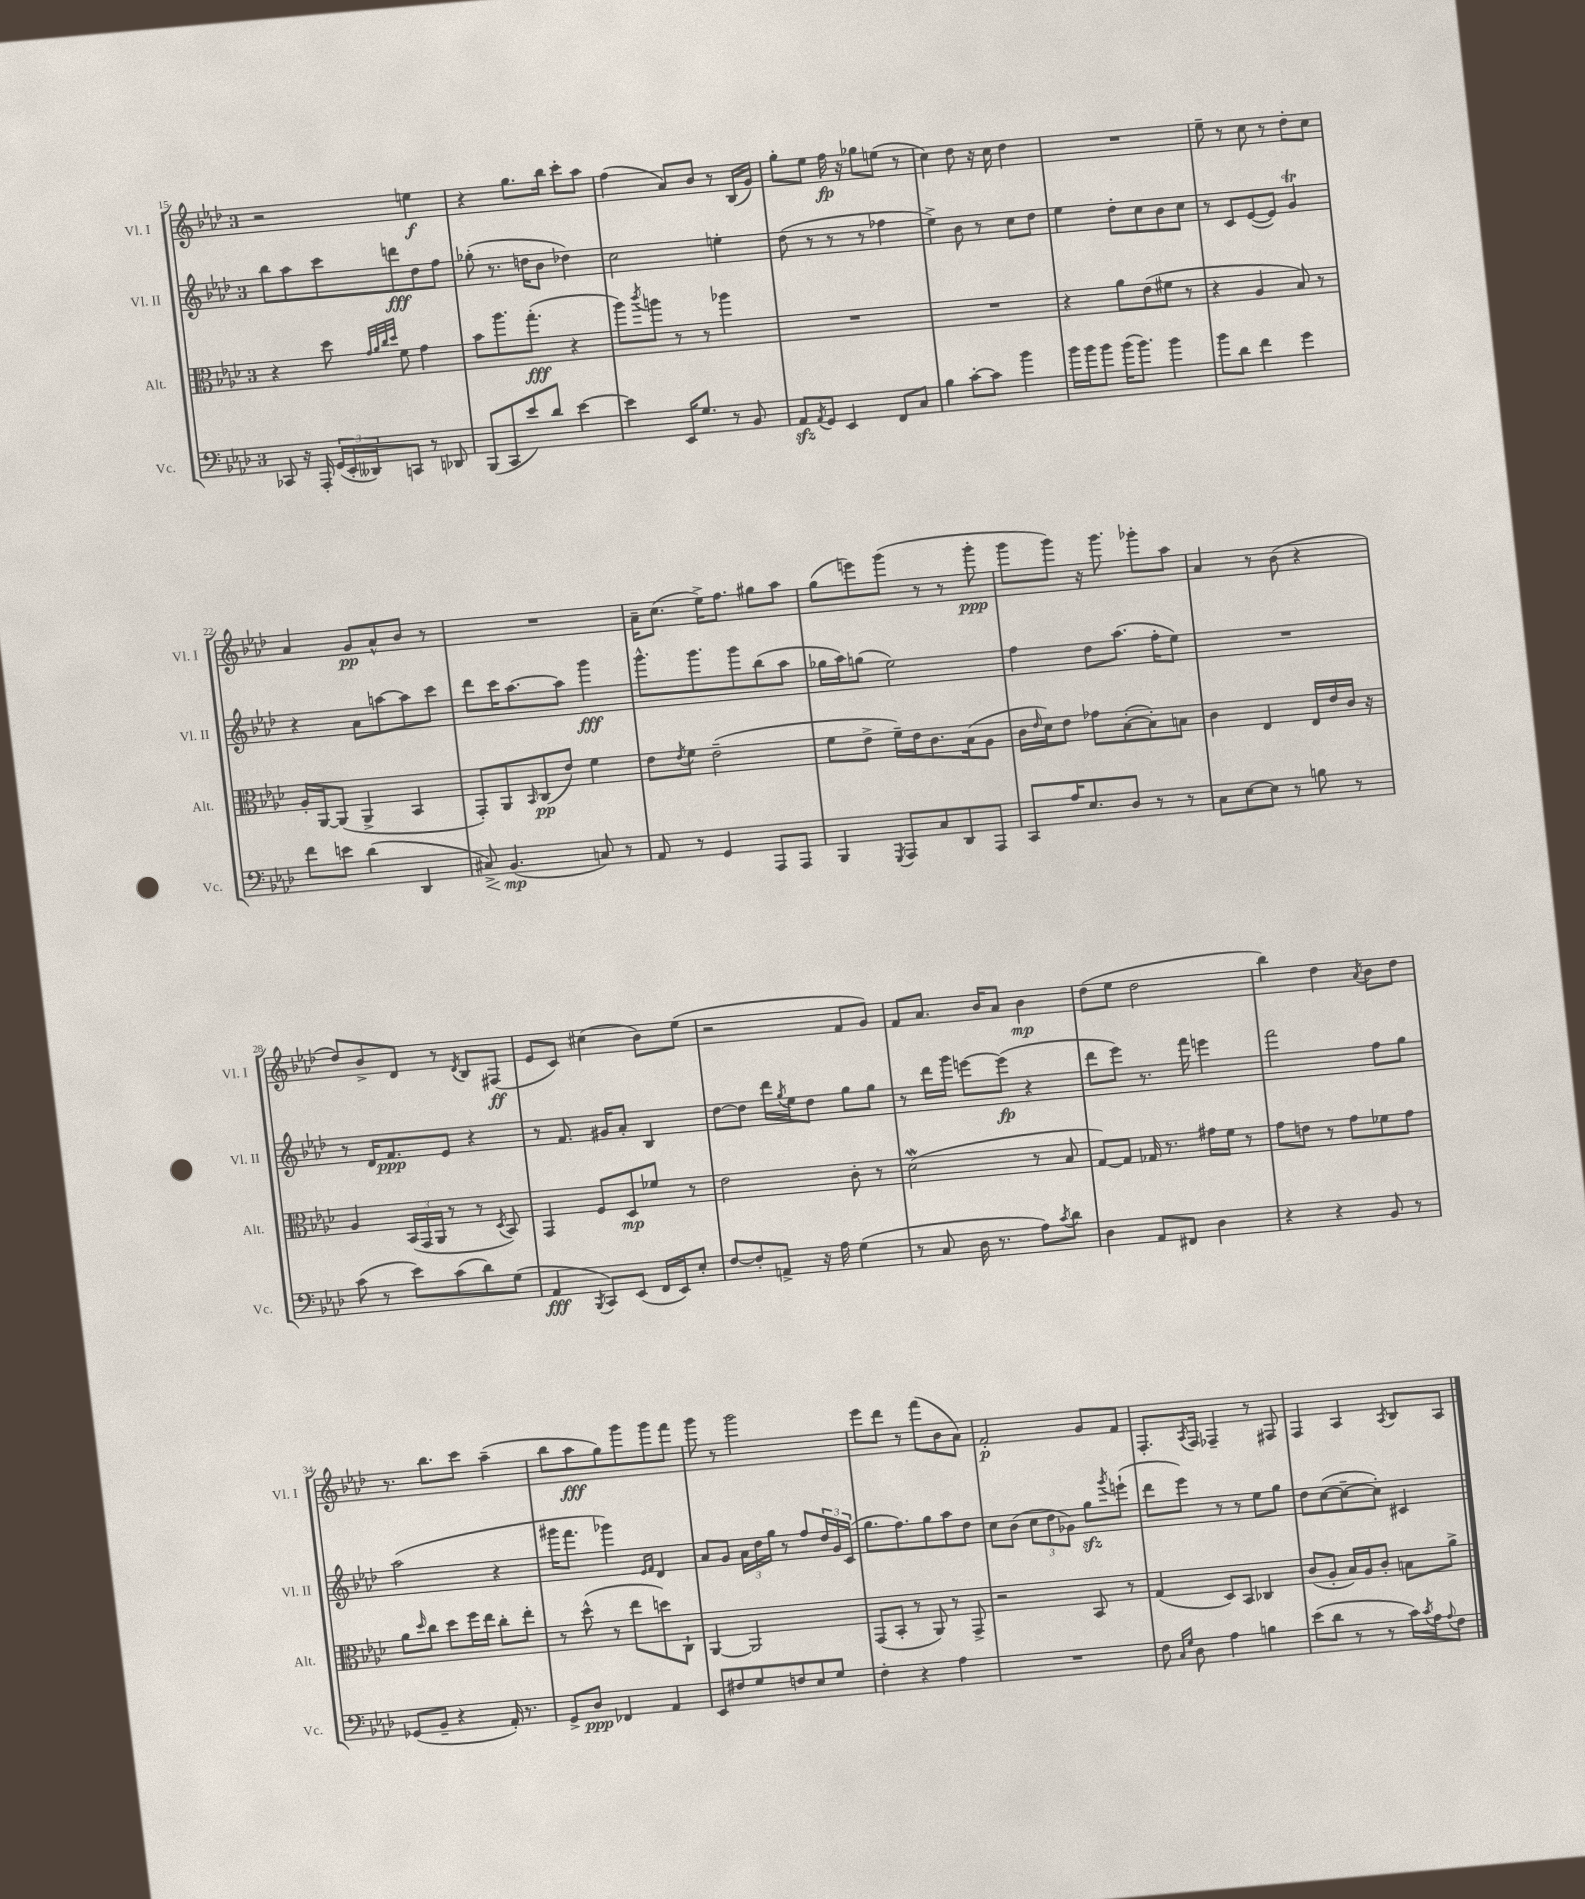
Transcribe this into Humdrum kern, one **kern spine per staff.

**kern	**dynam	**kern	**dynam	**kern	**dynam	**kern	**dynam
*part4	*part4	*part3	*part3	*part2	*part2	*part1	*part1
*staff4	*staff4	*staff3	*staff3	*staff2	*staff2	*staff1	*staff1
*I"Vc.	*	*I"Alt.	*	*I"Vl. II	*	*I"Vl. I	*
*I'Vc.	*	*I'Alt.	*	*I'Vl. II	*	*I'Vl. I	*
*clefF4	*	*clefC3	*	*clefG2	*	*clefG2	*
*k[b-e-a-d-]	*	*k[b-e-a-d-]	*	*k[b-e-a-d-]	*	*k[b-e-a-d-]	*
*M3/4	*	*M3/4	*	*M3/4	*	*M3/4	*
=15	=15	=15	=15	=15	=15	=15	=15
8CC-X/	.	4r	.	8bb-\L	.	2r	.
16r	.	.	.	8aa-\	.	.	.
16AAA-'/	.	.	.	.	.	.	.
(24GG/LL	.	8dd-\	.	8ccc\	.	.	.
24EE-'/	.	.	.	.	.	.	.
24DD--X/J)	.	.	.	.	.	.	.
.	.	32qqg/LLL	.	.	.	.	.
.	.	32qqa-/	.	.	.	.	.
.	.	32qqcc/	.	.	.	.	.
.	.	32qqdd-/JJJ	.	.	.	.	.
8CCn/J	.	8f\	.	8dddn\	fff	.	.
8r	.	4g\	.	8dd-\	.	4een\	f
8DD-X/	.	.	.	8ff\J	.	.	.
=16	=16	=16	=16	=16	=16	=16	=16
(8BBB-/L	.	8b-\L	.	(8gg-X'\	.	4r	.
8CC/	.	8.aa-\	.	8.r	.	.	.
8e-/)	.	.	.	.	.	8.gg\L	.
.	.	(8.gg'\J	fff	16ddn\KL	.	.	.
8d-/J	.	.	.	8b-\J	.	.	.
.	.	.	.	.	.	16bb-\Jk	.
[4e-\	.	4r	.	4dd-X\)	.	8ccc'\L	.
.	.	.	.	.	.	8aa-\J	.
=17	=17	=17	=17	=17	=17	=17	=17
4e-\]	.	8aa-\L)	.	2cc\	.	(4ff\	.
.	.	8qccc/	.	.	.	.	.
.	.	8aan\J	.	.	.	.	.
16EE-/KL	.	8r	.	.	.	8a-/L)	.
8.G/J	.	.	.	.	.	.	.
.	.	8r	.	.	.	8b-/J	.
8r	.	4aa-X\	.	4een'\	.	8r	.
8BB-/	.	.	.	.	.	(16B-/LL	.
.	.	.	.	.	.	16g/JJ)	.
=18	=18	=18	=18	=18	=18	=18	=18
8AA-zz/L	.	2.r	.	(8dd-\	.	8gg'\L	.
8qAA-/	.	.	.	.	.	.	.
8GG/J	.	.	.	8r	.	8ee-\J	.
4EE-/	.	.	.	8r	.	16ff\	fp
.	.	.	.	.	.	16r	.
.	.	.	.	8r	.	8gg-X\L	.
8FF/L	.	.	.	4ff-X\	.	(8een\J	.
8C/J	.	.	.	.	.	8r	.
=19	=19	=19	=19	=19	=19	=19	=19
4B-\	.	2.r	.	4ee-^\)	.	4cc\)	.
[8c'\L	.	.	.	8b-\	.	8dd-\	.
8c\J]	.	.	.	8r	.	16r	.
.	.	.	.	.	.	16cc\	.
4b-\	.	.	.	8cc\L	.	4dd-\	.
.	.	.	.	8dd-\J	.	.	.
=20	=20	=20	=20	=20	=20	=20	=20
16b-\LL	.	4r	.	4ee-\	.	2.r	.
16b-\J	.	.	.	.	.	.	.
8b-\J	.	.	.	.	.	.	.
(16b-\KL	.	8a-\L	.	8dd-'\L	.	.	.
8.b-\J)	.	.	.	.	.	.	.
.	.	(8e-\	.	8cc\	.	.	.
4b-\	.	8f#X\J	.	8b-\	.	.	.
.	.	8r	.	8cc\J	.	.	.
=21	=21	=21	=21	=21	=21	=21	=21
8b-\L	.	4r	.	8r	.	8ee-~\	.
8d-\J	.	.	.	8c/L	.	8r	.
4f\	.	4A-/	.	([8e-/	.	8cc\	.
.	.	.	.	8e-/J])	.	8r	.
4g\	.	8B-/)	.	4gt/	.	8dd-'\L	.
.	.	8r	.	.	.	8cc\J	.
!!LO:LB:g=z
=22	=22	=22	=22	=22	=22	=22	=22
8f\L	.	16A-'/LL	.	4r	.	4a-/	.
.	.	[16AA-/J	.	.	.	.	.
8en\J	.	(8AA-/J]	.	.	.	.	.
(4d-\	.	4AA-^/	.	8a-\L	.	8g/L	pp
.	.	.	.	[8aan\	.	8a-^^/	.
4DD-/	.	4BB-/	.	8aa\]	.	8b-/J	.
.	.	.	.	8ccc\J	.	8r	.
=23	=23	=23	=23	=23	=23	=23	=23
!	!LO:HP:b	!	!	!	!	!	!
8C#X^/)	<	8GG'/L)	.	8ddd-\L	.	2.r	.
(4.BB-/	mp	8AA-/	.	16ccc\K	.	.	.
.	.	.	.	[8.aa-\	.	.	.
.	.	16qqBB-/	.	.	.	.	.
.	.	(8C/	pp	.	.	.	.
.	.	8e-/J)	.	8aa-\J]	.	.	.
8Cn/)	[	4f\	.	4ggg\	fff	.	.
8r	.	.	.	.	.	.	.
=24	=24	=24	=24	=24	=24	=24	=24
8AA-/	.	8e-\L	.	8.ggg^^\L	.	16a-~\KL	.
.	.	.	.	.	.	(8.cc\J	.
.	.	8qe-/	.	.	.	.	.
8r	.	8f\J	.	.	.	.	.
.	.	.	.	8.ggg\	.	.	.
4GG/	.	(2e-~\	.	.	.	16ee-^\KL)	.
.	.	.	.	.	.	8.ff\J	.
.	.	.	.	8ggg\	.	.	.
8AAA-/L	.	.	.	(8bb-\	.	8gg#X\L	.
8AAA-/J	.	.	.	8aa-\J	.	8aa-\J	.
=25	=25	=25	=25	=25	=25	=25	=25
4BBB-/	.	8f\L	.	16gg-X\LL	.	(8gg\L	.
.	.	.	.	16aa-\J)	.	.	.
.	.	8e-^\J	.	(8ggn\J	.	8eeen\)	.
8qGGG/	.	.	.	.	.	.	.
8AAA-/L	.	16f~\LL)	.	2ee-\)	.	(8ggg\J	.
.	.	16e-\J	.	.	.	.	.
8C/	.	8.c\	.	.	.	8r	.
8DD-/	.	.	.	.	.	8r	.
.	.	(16B-\k	.	.	.	.	.
8AAA-/J	.	8A-\J	.	.	.	8ggg'\	ppp
=26	=26	=26	=26	=26	=26	=26	=26
8CC/L	.	16c\LL	.	4ff\	.	8ggg\L	.
.	.	16qqe-/	.	.	.	.	.
.	.	16d-\J)	.	.	.	.	.
16A-/K	.	8e-\J	.	.	.	8ggg\J)	.
8.E-/	.	.	.	.	.	.	.
.	.	8g-X\L	.	8dd-\L	.	16r	.
.	.	.	.	.	.	8.ggg\	.
8D-/J	.	([8B-'\	.	(8.aa-\J	.	.	.
8r	.	8B-'\])	.	.	.	8ggg-X'\L	.
.	.	.	.	16ff'\KL	.	.	.
8r	.	8Bn\J	.	8ee-\J)	.	8aa-\J	.
=27	=27	=27	=27	=27	=27	=27	=27
8C\L	.	4c\	.	2.r	.	4a-/	.
[8E-\	.	.	.	.	.	.	.
8E-\J]	.	4E-/	.	.	.	8r	.
8r	.	.	.	.	.	(8b-\	.
8Bn\	.	16E-/LL	.	.	.	4r	.
.	.	16e-/	.	.	.	.	.
8r	.	16c/JJ	.	.	.	.	.
.	.	16r	.	.	.	.	.
!!LO:LB:g=z
=28	=28	=28	=28	=28	=28	=28	=28
(8c\	.	4A-/	.	8r	.	8dd-/L)	.
8r	.	.	.	16d-/KL	.	8b-^/	.
.	.	.	.	8.f/	ppp	.	.
8e-\L)	.	(24BB-/LL	.	.	.	8d-/J	.
.	.	24GG/	.	.	.	.	.
.	.	24AA-/JJ	.	.	.	.	.
(8c\	.	8r	.	8e-/J	.	8r	.
.	.	.	.	.	.	8qd-/	.
8d-\)	.	8r	.	4r	.	8B-/L	.
.	.	8qD-/	.	.	.	.	.
(8G\J	.	8BB-/)	.	.	.	(8F#X/J	ff
=29	=29	=29	=29	=29	=29	=29	=29
4AA-/	fff	4GG/	.	8r	.	8e-/L	.
.	.	.	.	8.f/	.	8c/J)	.
8qBBB-/	.	.	.	.	.	.	.
8CC/L)	.	8F/L	.	.	.	(4cc#X\	.
.	.	.	.	16g#X/KL	.	.	.
(8EE-/J	.	8D-/	mp	8a-'/J	.	.	.
16FF/LL	.	8f-X/J	.	4B-/	.	8b-\L)	.
16EE-/J)	.	.	.	.	.	.	.
8E-'/J	.	8r	.	.	.	(8ee-\J	.
=30	=30	=30	=30	=30	=30	=30	=30
[8F/L	.	2e-\	.	[8dd-\L	.	2r	.
8F'/]	.	.	.	8dd-\J]	.	.	.
8AAn^/J	.	.	.	16ddd-\LL	.	.	.
.	.	.	.	8qgg/	.	.	.
.	.	.	.	16ee-\J	.	.	.
16r	.	.	.	8dd-\J	.	.	.
16A-\	.	.	.	.	.	.	.
(4G\	.	8c'\	.	8gg\L	.	8f/L	.
.	.	8r	.	8gg\J	.	8g/J)	.
=31	=31	=31	=31	=31	=31	=31	=31
8r	.	(2d-w\	.	8r	.	8f/L	.
8C/	.	.	.	16ddd-\LL	.	8.a-/J	.
.	.	.	.	16ggg\JJ	.	.	.
16D-\	.	.	.	[8eeen\L	.	.	.
8.r	.	.	.	.	.	16b-/KL	.
.	.	.	.	(8eee\J]	fp	8a-/J	.
8A-\L)	.	8r	.	4r	.	4b-\	mp
8qc/	.	.	.	.	.	.	.
8d-\J	.	8B-/	.	.	.	.	.
=32	=32	=32	=32	=32	=32	=32	=32
4D-\	.	[8G/L)	.	8ddd-\L	.	(8dd-\L	.
.	.	8G/J]	.	8eee-\J)	.	8ee-\J	.
8AA-/L	.	16G-X/	.	8.r	.	2dd-\	.
.	.	8.r	.	.	.	.	.
8FF#X/J	.	.	.	.	.	.	.
.	.	.	.	16fff\	.	.	.
4D-\	.	16g#X\LL	.	4eeen\	.	.	.
.	.	16f\JJ	.	.	.	.	.
.	.	8r	.	.	.	.	.
=33	=33	=33	=33	=33	=33	=33	=33
4r	.	8g\L	.	2fff\	.	4bb-\)	.
.	.	8en\J	.	.	.	.	.
4r	.	8r	.	.	.	4dd-\	.
.	.	8g\L	.	.	.	.	.
.	.	.	.	.	.	8qa-/	.
8BB-/	.	8f-X\	.	8ff\L	.	8b-\L	.
8r	.	8g\J	.	8gg\J	.	8dd-\J	.
!!LO:LB:g=z
=34	=34	=34	=34	=34	=34	=34	=34
(8GG-X/L	.	8a-\L	.	(2aa-\	.	8.r	.
.	.	16qqdd-/	.	.	.	.	.
8BB-~/J	.	8cc\J	.	.	.	.	.
.	.	.	.	.	.	8.bb-\L	.
4r	.	8dd-\L	.	.	.	.	.
.	.	16ff\L	.	.	.	8ccc\J	.
.	.	16ee-\JJ	.	.	.	.	.
16AA-'/)	.	8cc'\L	.	4r	.	(4aa-~\	.
8.r	.	.	.	.	.	.	.
.	.	8ee-'\J	.	.	.	.	.
=35	=35	=35	=35	=35	=35	=35	=35
8GG^/L	.	8r	.	16ggg#X\KL	.	8bb-\L	.
.	.	.	.	8.fff\J	.	.	.
8D-/J	ppp	(8dd-^^\	.	.	.	8aa-\	fff
4FF-X/	.	8r	.	4ggg-X\)	.	8gg\)	.
.	.	8ee-\L	.	.	.	8ggg\	.
.	.	.	.	16qqe-/LL	.	.	.
.	.	.	.	16qqf/JJ	.	.	.
4AA-/	.	8ddn\)	.	4d-/	.	8ggg\	.
.	.	8C`\J	.	.	.	8fff\J	.
=36	=36	=36	=36	=36	=36	=36	=36
8EE-/L	.	[4AA-/	.	8a-/L	.	8ggg\	.
8F#X/	.	.	.	8g/J	.	8r	.
8G/	.	2AA-/]	.	24a-\LL	.	2ggg\	.
.	.	.	.	24dd-\	.	.	.
.	.	.	.	24gg\JJ	.	.	.
8Fn/	.	.	.	8r	.	.	.
8E-/	.	.	.	8ff/L	.	.	.
8G/J	.	.	.	24dd-/L	.	.	.
.	.	.	.	24g/	.	.	.
.	.	.	.	(24c/JJ	.	.	.
=37	=37	=37	=37	=37	=37	=37	=37
4F'\	.	(8GG/L	.	8.gg\L	.	8eee-\L	.
.	.	8BB-'/J	.	.	.	8ddd-\J	.
.	.	.	.	8.ff\)	.	.	.
4r	.	8r	.	.	.	8r	.
.	.	8AA-/)	.	8gg\	.	(8fff\L	.
4A-\	.	8r	.	8aa-\	.	8b-\	.
.	.	8GG^/	.	8dd-\J	.	8a-\J)	.
=38	=38	=38	=38	=38	=38	=38	=38
2.r	.	2r	.	8cc\L	.	2f'/	p
.	.	.	.	(8b-\J	.	.	.
.	.	.	.	12cc\L	.	.	.
.	.	.	.	12dd-\	.	.	.
.	.	.	.	12g-X\J)	.	.	.
.	.	8BB-/	.	8ggzz\L	.	8g/L	.
.	.	.	.	8qggg/	.	.	.
.	.	8r	.	(8eeen`\J	.	8f/J	.
=39	=39	=39	=39	=39	=39	=39	=39
8F\	.	(4G/	.	8ddd-\L	.	8.F'/L	.
16qqC/LL	.	.	.	.	.	.	.
16qqG/JJ	.	.	.	.	.	.	.
8D-\	.	.	.	8eee-\J)	.	.	.
.	.	.	.	.	.	8qA-/	.
.	.	.	.	.	.	16F/Jk	.
4A-\	.	8D-/L)	.	8r	.	4F-X~/	.
.	.	8BB-/J	.	8r	.	.	.
4Bn\	.	4C-X/	.	8ee-\L	.	8r	.
.	.	.	.	8gg\J	.	8F#X/	.
=40	=40	=40	=40	=40	=40	=40	=40
(8e-\L	.	(8c/L	.	8dd-\L	.	4F/	.
8d-\J	.	8A-'/J	.	([8cc\	.	.	.
8r	.	16B-/LL)	.	8cc~\_	.	4A-/	.
.	.	16A-/J	.	.	.	.	.
8r	.	8c'/J	.	8cc'\J])	.	.	.
.	.	.	.	.	.	8qA-/	.
16c\LL)	.	8Bn\L	.	4c#X/	.	8B-/L	.
8qc/	.	.	.	.	.	.	.
16A-\J	.	.	.	.	.	.	.
8qqA-/	.	.	.	.	.	.	.
8F\J	.	8a-^\J	.	.	.	8A-/J	.
==	==	==	==	==	==	==	==
*-	*-	*-	*-	*-	*-	*-	*-
